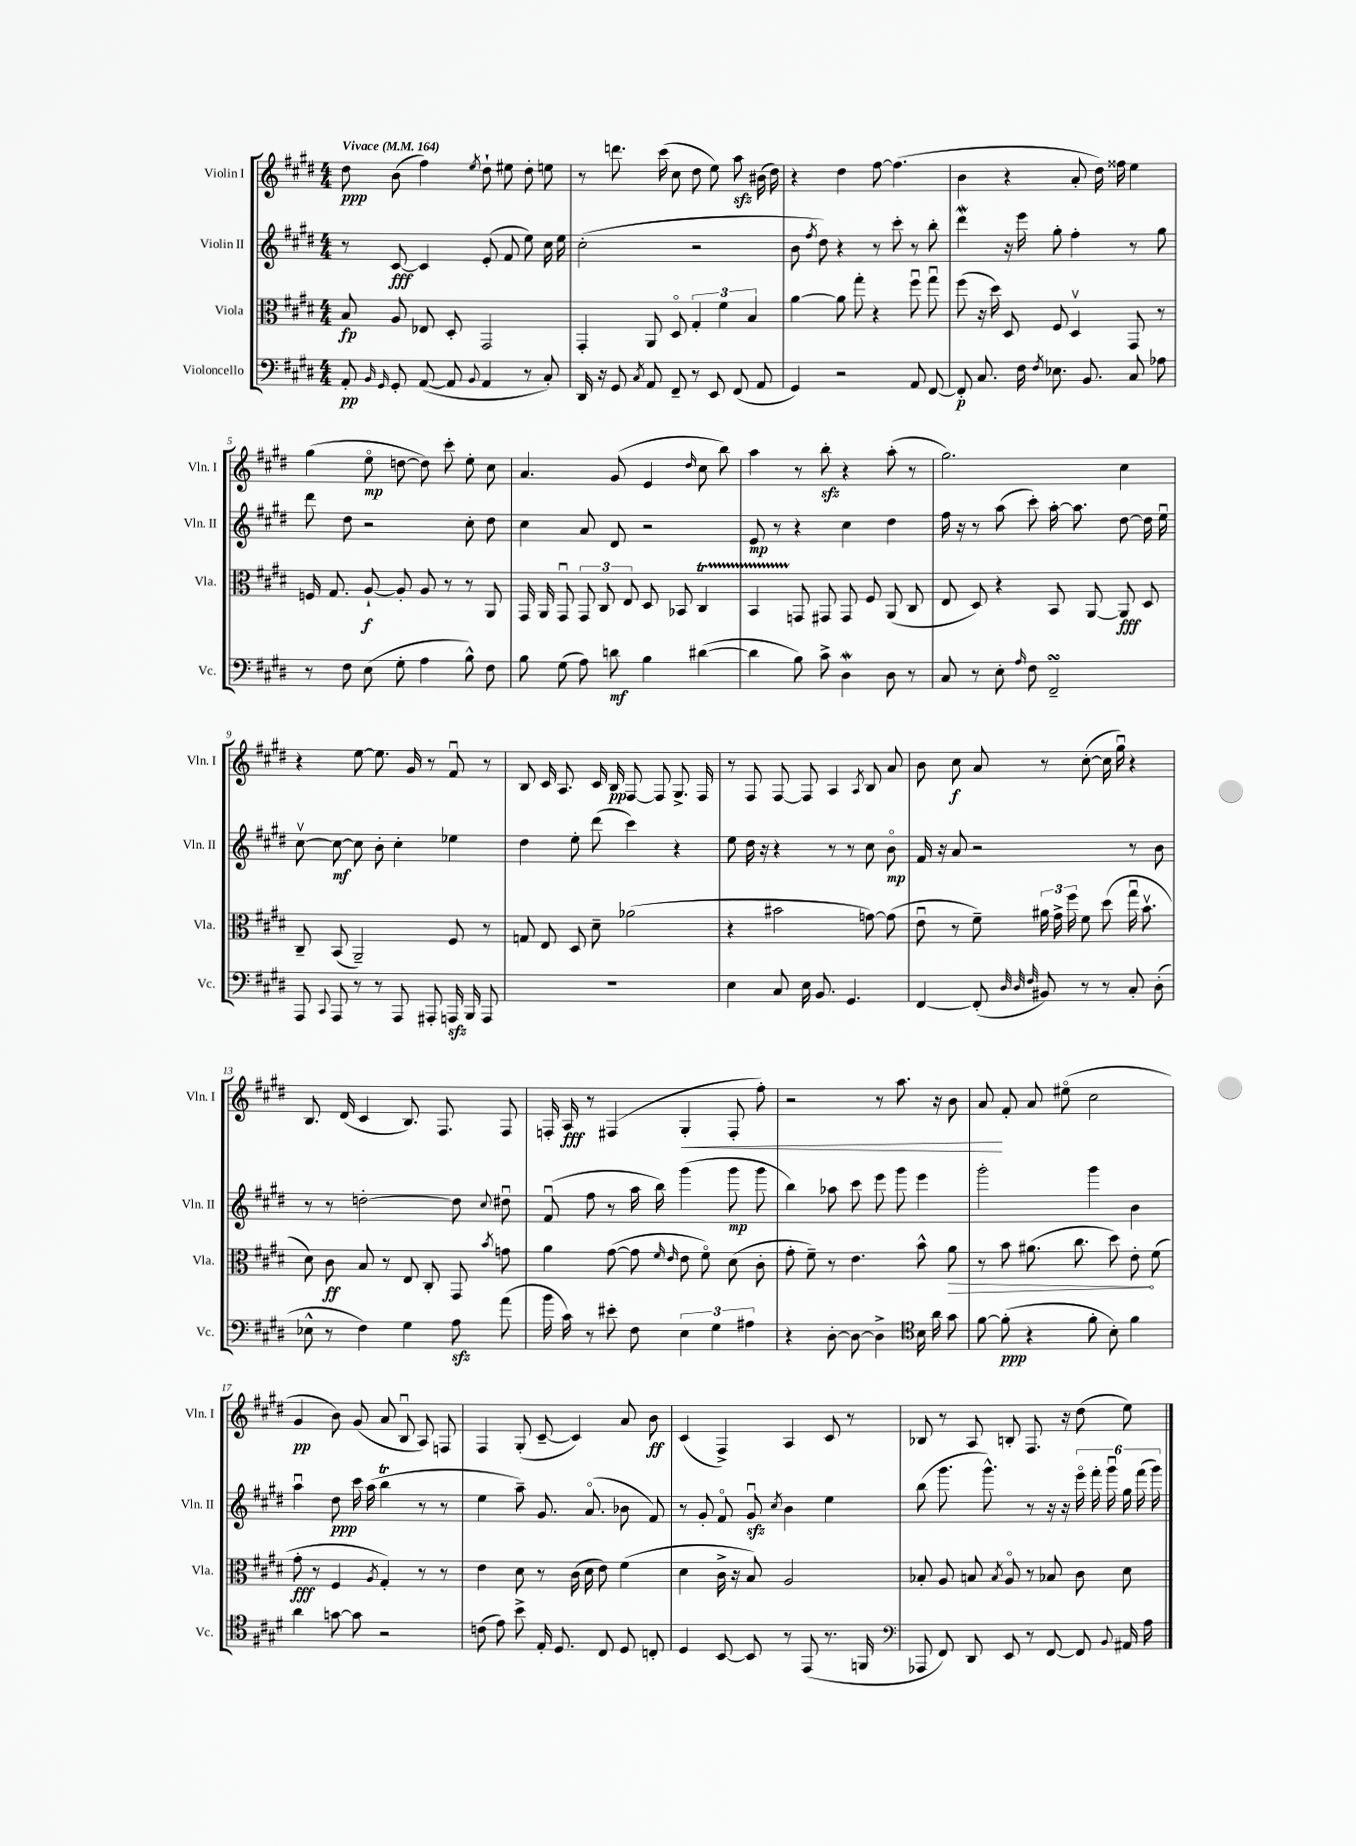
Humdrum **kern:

**kern	**dynam	**kern	**dynam	**kern	**dynam	**kern	**dynam
*part4	*part4	*part3	*part3	*part2	*part2	*part1	*part1
*staff4	*staff4	*staff3	*staff3	*staff2	*staff2	*staff1	*staff1
*I"Violoncello	*	*I"Viola	*	*I"Violin II	*	*I"Violin I	*
*I'Vc.	*	*I'Vla.	*	*I'Vln. II	*	*I'Vln. I	*
*clefF4	*	*clefC3	*	*clefG2	*	*clefG2	*
*k[f#c#g#d#]	*	*k[f#c#g#d#]	*	*k[f#c#g#d#]	*	*k[f#c#g#d#]	*
*M4/4	*	*M4/4	*	*M4/4	*	*M4/4	*
*MM164	*	*MM164	*	*MM164	*	*MM164	*
=1	=1	=1	=1	=1	=1	=1	=1
!	!	!	!	!	!	!LO:TX:a:B:t=Vivace	!
8AA'/	pp	8B/	fp	8r	.	8dd#\	ppp
16qqBB/	.	.	.	.	.	.	.
16qqGG#/	.	.	.	.	.	.	.
8GG#'/	.	8A/	.	[8c#/	fff	(8b\	.
([8AA/	.	8E-X/	.	4c#/]	.	4ff#\)	.
8AA/]	.	8D#'/	.	.	.	.	.
8qqBB/	.	.	.	.	.	8qee/	.
4AA/	.	2GG#/	.	(8e'/	.	8dd#`\	.
.	.	.	.	8f#/	.	8ee#X\	.
8r	.	.	.	8ee\)	.	8dd#'\	.
8C#'/)	.	.	.	16cc#\	.	8een\	.
.	.	.	.	16ee\	.	.	.
=2	=2	=2	=2	=2	=2	=2	=2
16DD#/	.	4GG#'/	.	(2cc#'\	.	8r	.
16r	.	.	.	.	.	.	.
8GG#/	.	.	.	.	.	8.dddn\	.
8qC#/	.	.	.	.	.	.	.
8AA/	.	8AA/	.	.	.	.	.
.	.	.	.	.	.	(16ccc#\	.
8FF#~/	.	8D#/	.	.	.	8cc#\	.
8r	.	6G#'/	.	2r	.	8dd#\	.
8EE/	.	.	.	.	.	8ee\)	.
.	.	6f#\	.	.	.	.	.
(8FF#/	.	.	.	.	.	8aazz\	.
.	.	6B/	.	.	.	.	.
8AA/	.	.	.	.	.	(16b#X\	.
.	.	.	.	.	.	16dd#\)	.
=3	=3	=3	=3	=3	=3	=3	=3
4GG#/)	.	[4a\	.	8b\	.	4r	.
.	.	.	.	8qff#/	.	.	.
.	.	.	.	8dd#\)	.	.	.
2r	.	8a\]	.	4r	.	4dd#\	.
.	.	8gg#'\	.	.	.	.	.
.	.	4r	.	8r	.	[8ff#\	.
.	.	.	.	8ccc#'\	.	(4.ff#\]	.
8AA/	.	8ff#u\	.	8r	.	.	.
[8FF#/	.	8gg#u\	.	8bb'\	.	.	.
=4	=4	=4	=4	=4	=4	=4	=4
8FF#'/]	p	(8ff#\	.	4ddd#W\	.	4b\	.
8.C#/	.	16r	.	.	.	.	.
.	.	16dd#\)	.	.	.	.	.
.	.	8D#/	.	16r	.	4r	.
16F#\	.	.	.	16eee\	.	.	.
8qF#/	.	.	.	.	.	.	.
8.E-X\	.	8F#/	.	8gg#'\	.	.	.
.	.	4D#v/	.	4ff#'\	.	8a'/	.
8.BB/	.	.	.	.	.	.	.
.	.	.	.	.	.	16dd#\)	.
.	.	.	.	.	.	16ff##X\	.
8C#/	.	8GG#/	.	8r	.	4ee\	.
8A-X\	.	8r	.	8gg#\	.	.	.
!!LO:LB:g=z
=5	=5	=5	=5	=5	=5	=5	=5
8r	.	16Fn/	.	8ddd#\	.	(4gg#\	.
.	.	8.G#/	.	.	.	.	.
8F#\	.	.	.	8dd#\	.	.	.
(8E\	.	[8A`/	f	2r	.	8ee\	mp
8G#'\	.	8A'/]	.	.	.	[8ddn\	.
4A\	.	8A/	.	.	.	8dd\])	.
.	.	8r	.	.	.	8ccc#'\	.
8B^^\)	.	8r	.	8cc#'\	.	8ee'\	.
8F#\	.	8AA/	.	8dd#\	.	8cc#\	.
=6	=6	=6	=6	=6	=6	=6	=6
8B\	.	16GG#/	.	4cc#\	.	4.a/	.
.	.	16AA/	.	.	.	.	.
(8G#\	.	8GG#u/	.	.	.	.	.
8A\)	.	12GG#/	.	8a/	.	.	.
.	.	12C#/	.	.	.	.	.
8dn\	mf	.	.	8d#/	.	(8g#/	.
.	.	12E/	.	.	.	.	.
4B\	.	8D#/	.	2r	.	4e/	.
.	.	8BB-X/	.	.	.	.	.
.	.	.	.	.	.	16qqdd#/	.
([4d#X\	.	4C#T/	.	.	.	8cc#\	.
.	.	.	.	.	.	8bb\)	.
=7	=7	=7	=7	=7	=7	=7	=7
4d#\]	.	4BBTTT/	.	8e/	mp	4aa\	.
.	.	.	.	8r	.	.	.
8B\)	.	8GGn/	.	4r	.	8r	.
8c#^\	.	8GG#X/	.	.	.	8bbzz'\	.
4D#W\	.	8GG#/	.	4cc#\	.	4r	.
.	.	8F#/	.	.	.	.	.
8D#\	.	(8AA/	.	4dd#\	.	(8aa'\	.
8r	.	8C#/	.	.	.	8r	.
=8	=8	=8	=8	=8	=8	=8	=8
8C#/	.	8E/	.	16ff#\	.	2.gg#\)	.
.	.	.	.	16r	.	.	.
8r	.	8D#/)	.	8r	.	.	.
8E'\	.	4r	.	(8aa\	.	.	.
16qqA/	.	.	.	.	.	.	.
8F#\	.	.	.	8ccc#'\)	.	.	.
2FF#sSSS~/	.	8BB/	.	[16aa'\	.	.	.
.	.	.	.	8.aa\]	.	.	.
.	.	[8AA/	.	.	.	.	.
.	.	8AA/]	fff	[8dd#\	.	4cc#\	.
.	.	8D#/	.	16dd#\]	.	.	.
.	.	.	.	16eeu\	.	.	.
!!LO:LB:g=z
=9	=9	=9	=9	=9	=9	=9	=9
8AAA/	.	8C#~/	.	[8cc#v\	.	4r	.
8qqCC#/	.	.	.	.	.	.	.
8AAA/	.	(8BB/	.	8cc#\_	mf	.	.
8r	.	2AA~/)	.	8cc#\]	.	[8ee\	.
8r	.	.	.	8b'\	.	8.ee\]	.
8AAA/	.	.	.	4cc#'\	.	.	.
.	.	.	.	.	.	16g#/	.
8AAA#X'/	.	.	.	.	.	8r	.
16AAAnzz/	.	8F#/	.	4ee-X\	.	8f#u/	.
16BBB/	.	.	.	.	.	.	.
8AAA/	.	8r	.	.	.	8r	.
=10	=10	=10	=10	=10	=10	=10	=10
1r	.	8Gn/	.	4dd#\	.	8B/	.
.	.	8E/	.	.	.	16c#/	.
.	.	.	.	.	.	8.A/	.
.	.	8D#/	.	8ee'\	.	.	.
.	.	8d#~\	.	(8ddd#\	.	16c#/	.
.	.	.	.	.	.	16B/	pp
.	.	(2a-X\	.	4ccc#\)	.	[8F#/	.
.	.	.	.	.	.	8F#/]	.
.	.	.	.	4r	.	8.G#^/	.
.	.	.	.	.	.	16F#/	.
=11	=11	=11	=11	=11	=11	=11	=11
4E\	.	4r	.	8ee\	.	8r	.
.	.	.	.	16dd#\	.	8F#/	.
.	.	.	.	16r	.	.	.
8C#/	.	2b#X\	.	4r	.	[8F#/	.
16E\	.	.	.	.	.	8F#/]	.
8.BB/	.	.	.	.	.	.	.
.	.	.	.	8r	.	4A/	.
4.GG#/	.	.	.	8r	.	.	.
.	.	.	.	.	.	8qA/	.
.	.	[8gn\)	.	8cc#\	.	8B/	.
.	.	(8g\]	.	8b\	mp	8a/	.
=12	=12	=12	=12	=12	=12	=12	=12
[4FF#/	.	8eu\	.	16f#/	.	8b\	.
.	.	.	.	16r	.	.	.
.	.	8r	.	8a/	.	8cc#\	f
(8FF#'/]	.	8f#~\)	.	2r	.	8a/	.
32qqD#/	.	.	.	.	.	.	.
32qqD#/	.	.	.	.	.	.	.
32qqF#/	.	.	.	.	.	.	.
8BB#X/)	.	24a#X\	.	.	.	8r	.
.	.	24g#^\	.	.	.	.	.
.	.	24ff#\	.	.	.	.	.
8r	.	8f#\	.	.	.	([8cc#'\	.
8r	.	(8dd#\	.	.	.	16cc#\]	.
.	.	.	.	.	.	16gg#u\)	.
8C#'/	.	16gg#u\	.	8r	.	4r	.
.	.	8.bv\	.	.	.	.	.
(8D#'\	.	.	.	8b\	.	.	.
!!LO:LB:g=z
=13	=13	=13	=13	=13	=13	=13	=13
8E-X^^\	.	8d#\)	.	8r	.	8.B/	.
8r	.	8c#\	ff	8r	.	.	.
.	.	.	.	.	.	(16d#/	.
4F#\)	.	8B/	.	[2ddn'\	.	4c#/	.
.	.	8r	.	.	.	.	.
4G#\	.	8E/	.	.	.	8.B/)	.
.	.	8C#'/	.	.	.	.	.
.	.	.	.	.	.	8.F#/	.
8Azz\	.	8GG#/	.	8dd\]	.	.	.
.	.	8qb/	.	8qqcc#/	.	.	.
(8a\	.	8gn\	.	8dd#Xu\	.	8F#/	.
=14	=14	=14	=14	=14	=14	=14	=14
16b\	.	4a\	.	(8f#u/	.	16Fn'/	.
16c#\)	.	.	.	.	.	16A/	fff
8r	.	.	.	8ff#\	.	8r	.
8e#X'\	.	([8g#\	.	8r	.	(4F#X/	.
8F#\	.	8g#\]	.	16aa\	.	.	.
.	.	.	.	16bb\)	.	.	.
.	.	16qqf#/	.	.	.	.	.
.	.	16qqe/	.	.	.	.	.
!	!	!	!	!	!	!	!LO:HP:b
6E\	.	8e\	.	(4ggg#\	.	4G#'/	<
.	.	8f#\)	.	.	.	.	.
6G#\	.	.	.	.	.	.	.
.	.	(8d#\	.	8ggg#\	mp	8F#'/	.
6A#X\	.	.	.	.	.	.	.
.	.	8c#'\	.	8ggg#\	.	8ff#'\)	.
=15	=15	=15	=15	=15	=15	=15	=15
4r	.	8g#'\	.	4bb\)	.	2r	.
.	.	8f#~\)	.	.	.	.	.
[8D#'\	.	8r	.	8aa-X\	.	.	.
8D#\_	.	4.e\	.	8ccc#\	.	.	.
4D#^\]	.	.	.	8eee\	.	8r	.
.	.	.	.	8ggg#\	.	8.aa\	.
*clefC4	*	*	*	*	*	*	*
16B\	.	8b^^\	.	4eee\	.	.	.
16a\	.	.	.	.	.	16r	.
!	!	!	!LO:HP:b	!	!	!	!
8g#\	.	8a\	>	.	.	8b\	.
=16	=16	=16	=16	=16	=16	=16	=16
[8f#\	.	8r	.	2ggg#'\	.	8a/	.
(8f#'\]	ppp	8b\	.	.	.	8f#'/	[
4r	.	(8.a#X\	.	.	.	8a/	.
.	.	.	.	.	.	(8ee#X\	.
.	.	8.cc#\	.	.	.	.	.
8f#'\	.	.	.	4ggg#\	.	2cc#\	.
8B'\)	.	8dd#\)	.	.	.	.	.
4f#\	.	8e'\	.	4b\	.	.	.
.	.	(8f#\	]	.	.	.	.
!!LO:LB:g=z
=17	=17	=17	=17	=17	=17	=17	=17
4a\	.	8g#'\	fff	4aau\	.	4g#/	pp
.	.	8r	.	.	.	.	.
[8gn\	.	4F#/	.	8dd#\	ppp	8b\)	.
8g\]	.	.	.	16ccc#\	.	(8g#/	.
.	.	.	.	(16aa\	.	.	.
.	.	8qA/	.	.	.	.	.
2r	.	4G#'/)	.	4bbT\	.	8a/	.
.	.	.	.	.	.	8Bu/	.
.	.	8r	.	8r	.	8A/)	.
.	.	8r	.	8r	.	8Fn/	.
=18	=18	=18	=18	=18	=18	=18	=18
(8cn\	.	4e\	.	4ee\	.	4F#/	.
8e\)	.	.	.	.	.	.	.
8b^\	.	8d#\	.	8aa~\)	.	(8G#'/	.
16E'/	.	8r	.	8.g#/	.	[8c#~/	.
8.D#/	.	.	.	.	.	.	.
.	.	(16c#\	.	.	.	4c#/])	.
.	.	16d#\	.	(8.a/	.	.	.
8C#/	.	8e\)	.	.	.	.	.
8D#/	.	(4f#\	.	8b-X\	.	8a/	.
8Cn'/	.	.	.	8f#/)	.	8b\	ff
=19	=19	=19	=19	=19	=19	=19	=19
4D#/	.	4d#\	.	8r	.	(4c#/	.
.	.	.	.	8g#'/	.	.	.
[8BB/	.	16c#^\	.	8f#/	.	4F#^/)	.
.	.	16r	.	.	.	.	.
8BB/]	.	8B/)	.	8g#zzu/	.	.	.
.	.	.	.	8qcc#/	.	.	.
8r	.	2A/	.	4b\	.	4A/	.
(8EE/	.	.	.	.	.	.	.
8.r	.	.	.	4ee\	.	8c#/	.
.	.	.	.	.	.	8r	.
16FFn/	.	.	.	.	.	.	.
=20	=20	=20	=20	=20	=20	=20	=20
*clefF4	*	*	*	*	*	*	*
8AAA-X/	.	8B-X'/	.	(8bb\	.	8B-X/	.
8FF#/)	.	8A/	.	8.ggg#\	.	8r	.
8DD#/	.	8Bn/	.	.	.	8A/	.
.	.	.	.	8.ggg#^^\)	.	.	.
.	.	8qB/	.	.	.	.	.
8EE/	.	8A/	.	.	.	8Bn'/	.
8r	.	8r	.	8r	.	8.F#/	.
[8FF#/	.	8B-X/	.	16r	.	.	.
.	.	.	.	16r	.	16r	.
8FF#/]	.	8c#\	.	24eee\	.	(8dd#\	.
.	.	.	.	24fff#'\	.	.	.
.	.	.	.	24ggg#u\	.	.	.
8qqBB/	.	.	.	.	.	.	.
16AA#X/	.	8d#\	.	24gg#\	.	8ee\)	.
.	.	.	.	(24fff#\	.	.	.
16A\	.	.	.	.	.	.	.
.	.	.	.	24ggg#\)	.	.	.
==	==	==	==	==	==	==	==
*-	*-	*-	*-	*-	*-	*-	*-
